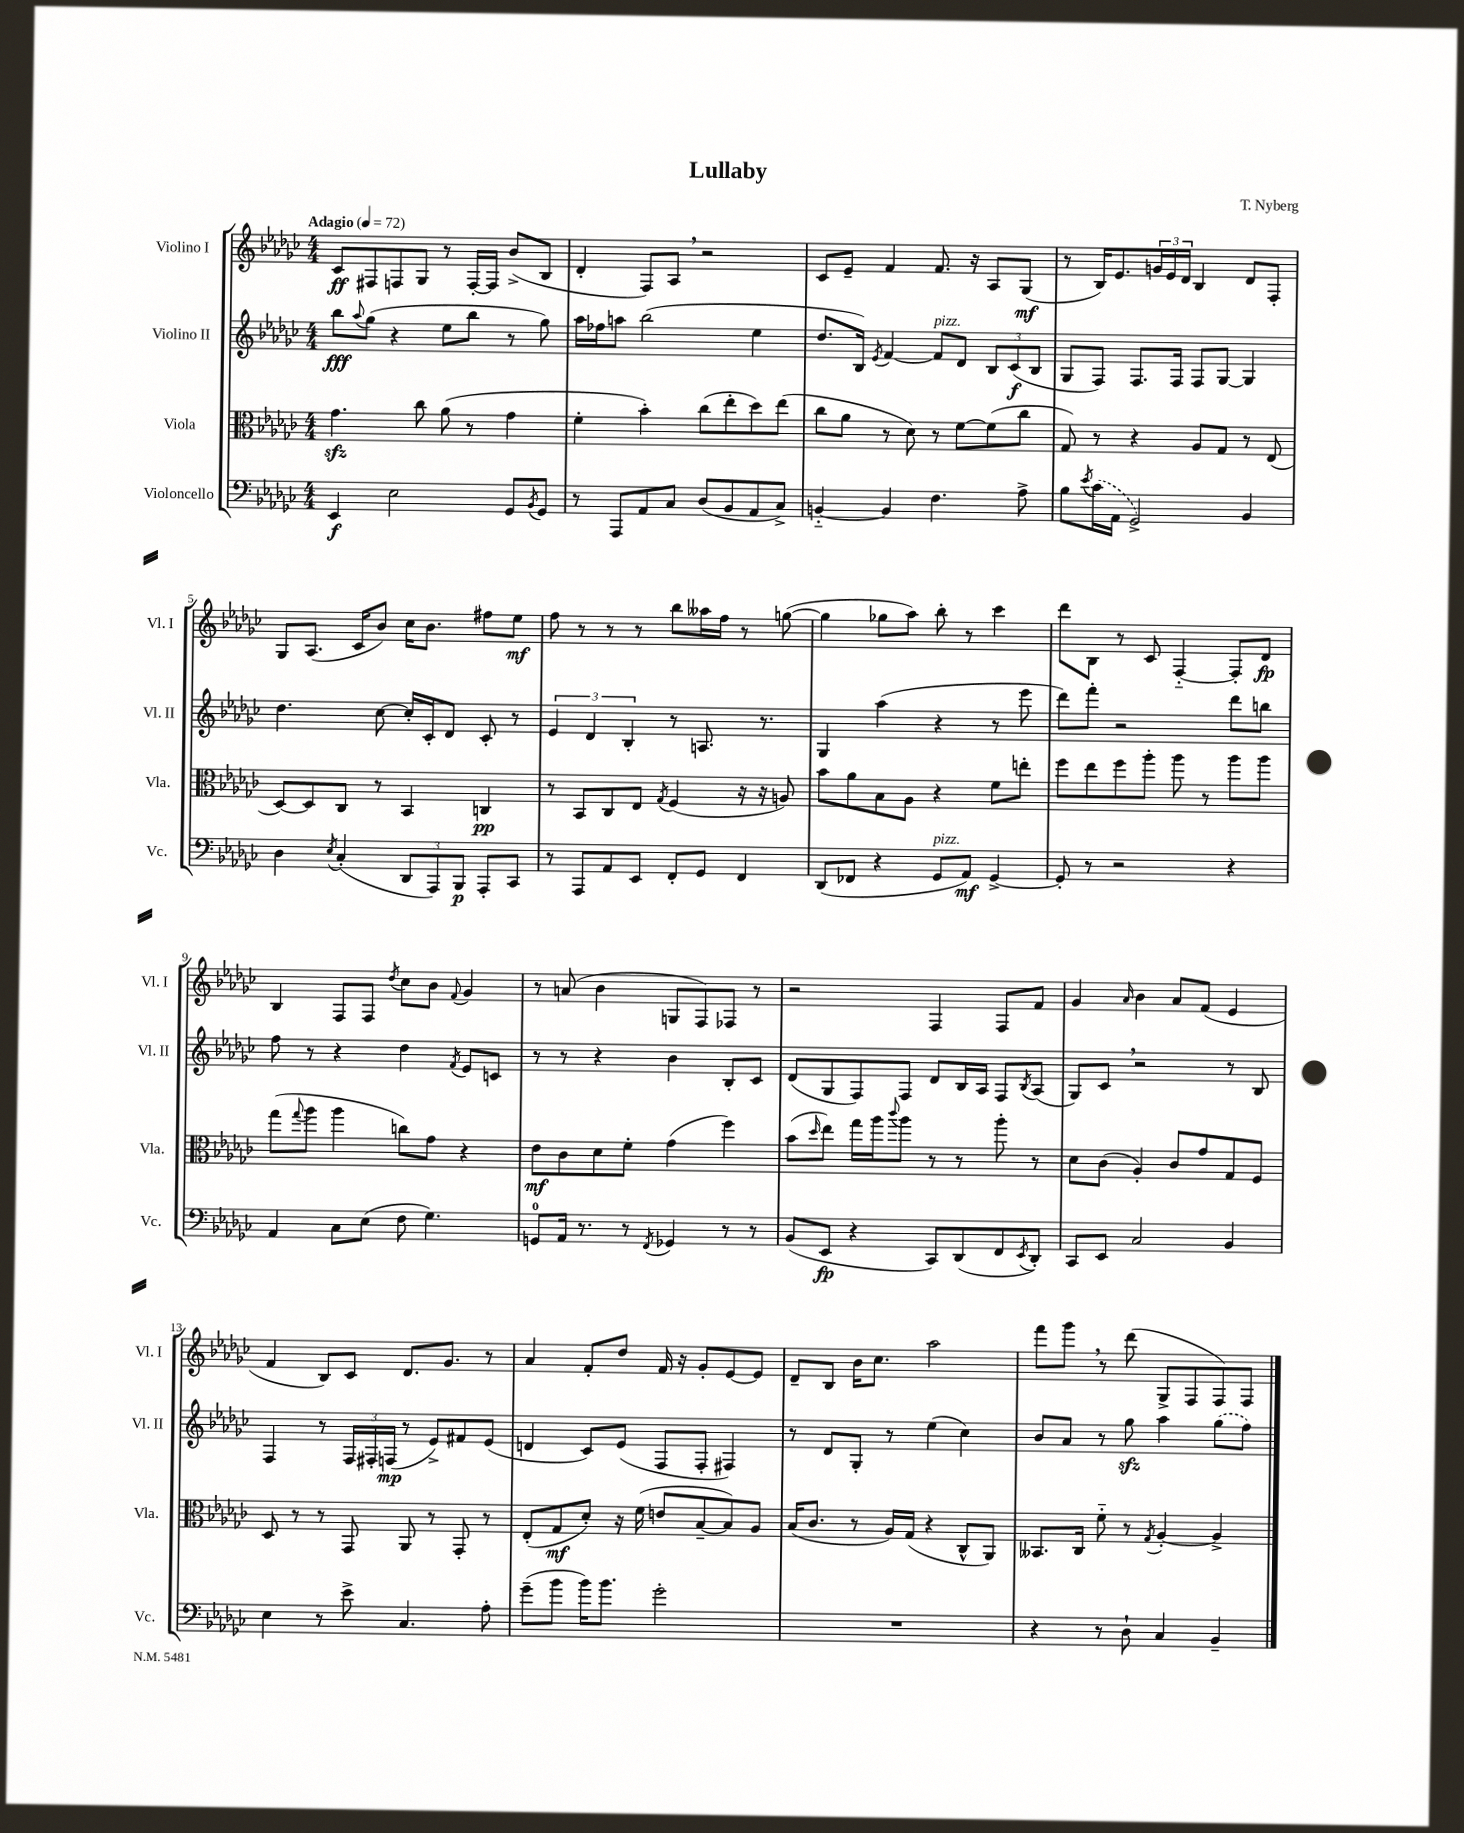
\header { title = "Lullaby" composer = "T. Nyberg" }
<<
\new StaffGroup <<
\new Staff = "s0" \with { instrumentName = "Violino I" shortInstrumentName = "Vl. I" } {
    \clef treble \key ges \major \numericTimeSignature \time 4/4 \tempo "Adagio" 4 = 72
    ces'8\ff fis8 f8 ges8 r8 f16~-. f16 bes'8->( bes8 |
    des'4-. f8) aes8 \breathe r2 |
    ces'8 ees'8-- f'4 f'8. r16 aes8 ges8\mf( |
    r8 bes16) ees'8. \tuplet 3/2 { g'16 ees'16 des'16 } bes4 des'8 f8-. |
    ges8 aes8.( ces'16 bes'8) ces''16 bes'8. fis''8 ees''8\mf |
    f''8 r8 r8 r8 bes''8 aeses''16 f''16 r8 g''8~( |
    g''4 ges''8 aes''8) bes''8-. r8 ces'''4 |
    des'''8 bes8 r8 ces'8 f4~-_ f8-. des'8\fp |
    bes4 f8 f8 \acciaccatura { des''8 } ces''8 bes'8 \appoggiatura { f'8 } ges'4 |
    r8 a'8( bes'4 g8 f8) fes8 r8 |
    r2 f4 f8 f'8 |
    ges'4 \grace { aes'16 } bes'4 aes'8 f'8( ees'4 |
    f'4 bes8) ces'8 des'8. ges'8. r8 |
    aes'4 f'8-. des''8 f'16 r16 ges'8-. ees'8~ ees'8 |
    des'8-- bes8 bes'16 ces''8. aes''2 |
    f'''8 ges'''8 \breathe r8 des'''8( ges8-> f8 f8) f8 \bar "|." |
}
\new Staff = "s1" \with { instrumentName = "Violino II" shortInstrumentName = "Vl. II" } {
    \clef treble \key ges \major \numericTimeSignature \time 4/4
    bes''8\fff \appoggiatura { aes''8 } ges''8( r4 ees''8 bes''8 r8 ges''8) |
    aes''16 fes''16 a''8 bes''2( ees''4 |
    des''8. bes16) \acciaccatura { ees'8 } f'4~ f'8^\markup { \italic "pizz." } des'8 \tuplet 3/2 { bes8 ces'8\f( bes8 } |
    ges8 f8) f8. f16 f8 ges8~ ges4 |
    des''4. ces''8~ ces''16-. ces'16-. des'8 ces'8-. r8 |
    \tuplet 3/2 { ees'4 des'4 bes4-. } r8 a8. r8. |
    ges4 aes''4( r4 r8 ees'''8 |
    des'''8) f'''8-. r2 des'''8 b''8 |
    f''8 r8 r4 des''4 \acciaccatura { f'8 } ees'8 c'8 |
    r8 r8 r4 bes'4 bes8-. ces'8 |
    des'8( ges8 f8) f8 des'8 bes16 aes16 f8 \acciaccatura { bes8 } aes8( |
    ges8) ces'8 \breathe r2 r8 bes8 |
    f4 r8 \tuplet 3/2 { f16 fis16-. f16\mp( } r8 ees'8->) fis'8 ees'8( |
    d'4 ces'8) ees'8( f8 f8-. fis4) |
    r8 des'8 ges8-. r8 ees''4( ces''4) |
    bes'8 aes'8 r8 ges''8\sfz aes''4 \once \slurDashed ges''8( f''8) \bar "|." |
}
\new Staff = "s2" \with { instrumentName = "Viola" shortInstrumentName = "Vla." } {
    \clef alto \key ges \major \numericTimeSignature \time 4/4
    ges'4.\sfz ces''8 aes'8( r8 ges'4 |
    f'4-. bes'4-.) ces''8( ees''8-. des''8) ees''8( |
    ces''8 aes'8 r8 des'8) r8 f'8~ f'8( ces''8 |
    ges8) r8 r4 aes8 ges8 r8 ees8( |
    des8~) des8 ces8 r8 bes,4 c4\pp |
    r8 bes,8 ces8 ees8 \acciaccatura { ges8 } f4( r16 r16 a8) |
    bes'8 aes'8 bes8 aes8 r4 f'8 e''8-. |
    f''8 ees''8 f''8 aes''8-. aes''8 r8 aes''8 aes''8 |
    ges''8( \appoggiatura { ges''8 } aes''8 aes''4 c''8) ges'8 r4 |
    ees'8\mf ces'8 des'8 f'8-. ges'4( f''4) |
    bes'8( \grace { des''16 } ees''8) ges''16 aes''16 \appoggiatura { ces'''8 } aes''8 r8 r8 aes''8-. r8 |
    des'8 ces'8( aes4-.) ces'8 ges'8 ges8 f8 |
    des8 r8 r8 ges,8 aes,8 r8 ges,8-. r8 |
    ees8-.( ges8\mf des'8-.) r16 f'16( e'8 bes8~-- bes8) aes8 |
    bes16( ces'8. r8 aes16) ges16( r4 ces8-^ aes,8) |
    beses,8. ces16 f'8-_ r8 \acciaccatura { ges8 } aes4~-. aes4-> \bar "|." |
}
\new Staff = "s3" \with { instrumentName = "Violoncello" shortInstrumentName = "Vc." } {
    \clef bass \key ges \major \numericTimeSignature \time 4/4
    ees,4\f ees2 ges,8 \acciaccatura { bes,8 } ges,8 |
    r8 aes,,8 aes,8 ces8 des8( bes,8 aes,8 ces8->) |
    b,4~-_ b,4 f4. aes8-> |
    bes8 \acciaccatura { ees'8 } \once \slurDashed ces'16( aes,16 ges,2->) bes,4 |
    des4 \acciaccatura { ees8 } ces4-.( \tuplet 3/2 { des,8 aes,,8) bes,,8\p } aes,,8-. ces,8 |
    r8 aes,,8 aes,8 ees,8 f,8-. ges,8 f,4 |
    des,8( fes,8 r4 ges,8^\markup { \italic "pizz." } aes,8\mf) ges,4~-> |
    ges,8-. r8 r2 r4 |
    aes,4 ces8 ees8( f8 ges4.) |
    g,8-0 aes,16 r8. r8 \acciaccatura { f,8 } ges,4 r8 r8 |
    bes,8( ees,8\fp r4 ces,8) des,8( f,8 \acciaccatura { ees,8 } des,8-.) |
    ces,8 ees,8 ces2 bes,4 |
    ees4 r8 ees'8-> ces4. aes8-. |
    ges'8--( bes'8 bes'16) bes'8. ges'2-. |
    R1 |
    r4 r8 des8-! ces4 bes,4-- \bar "|." |
}
>>
>>
